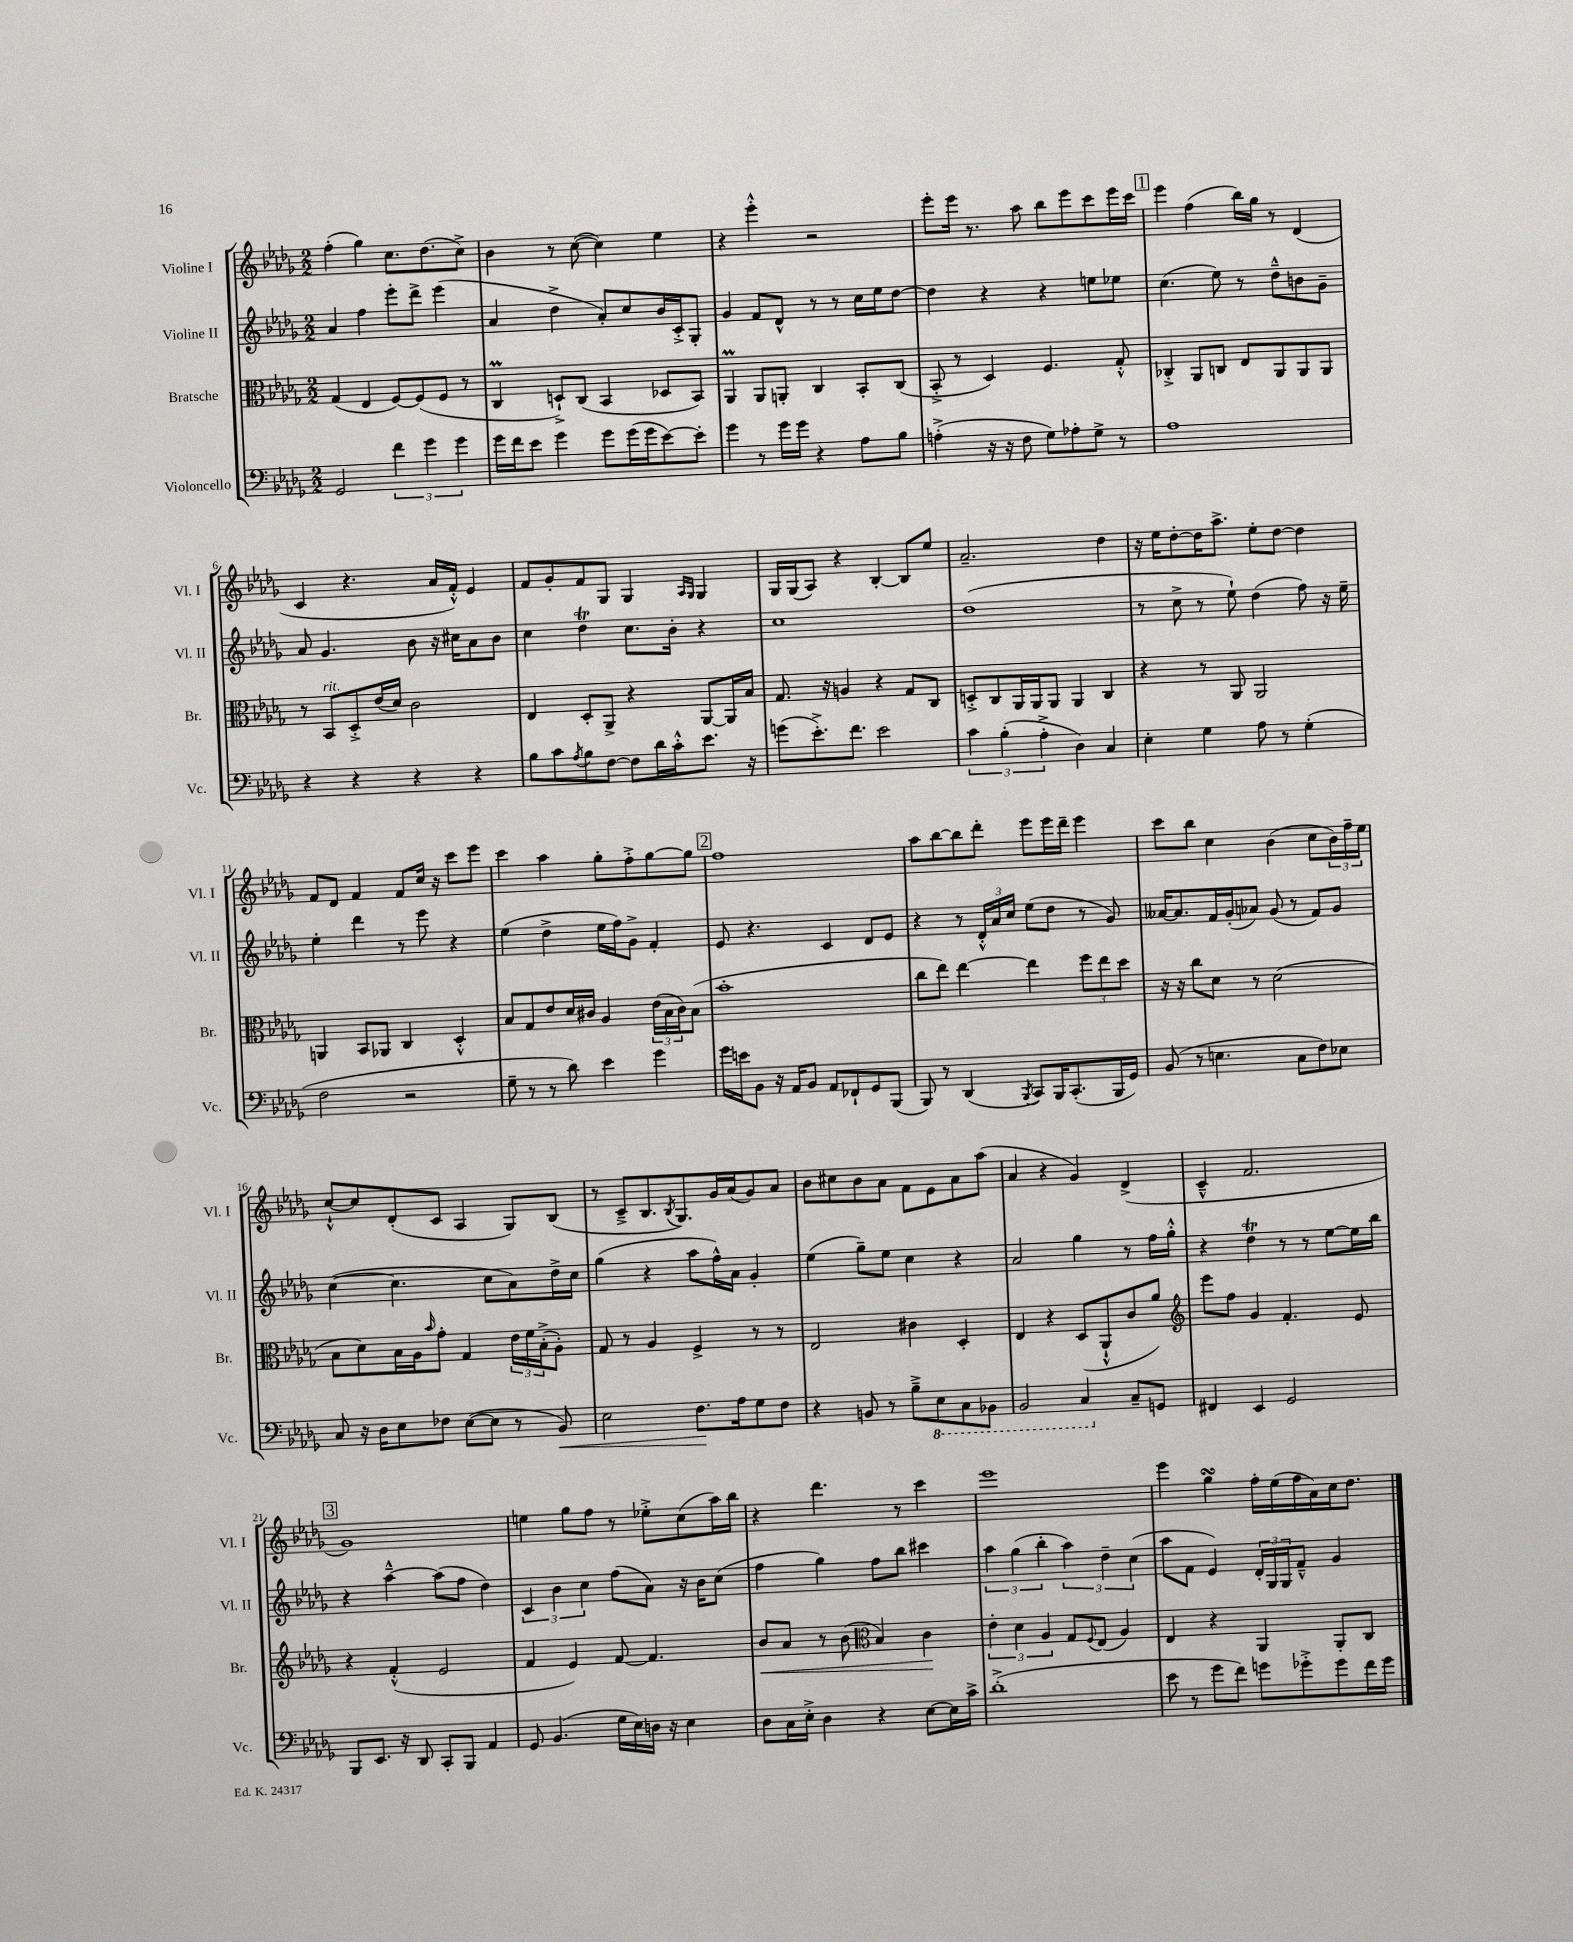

**kern	**kern	**kern	**kern
*staff4	*staff3	*staff2	*staff1
*clefF4	*clefC3	*clefG2	*clefG2
*k[b-e-a-d-g-]	*k[b-e-a-d-g-]	*k[b-e-a-d-g-]	*k[b-e-a-d-g-]
*M2/2	*M2/2	*M2/2	*M2/2
2GG-	(4G-	4a-	(4ff'
.	4E-	4ff	4gg-)
6f	[8F)	8eee-'	8.cc
.	(8F]	8ddd-^	.
6g-	.	.	.
.	.	.	(8.dd-
.	8F	(4eee-	.
6g-	.	.	.
.	8r	.	8cc^)
=	=	=	=
16g-	4C	4a-	4b-
16f	.	.	.
8e-	.	.	.
4g-	8D`^)	4dd-^	8r
.	(8C	.	([8cc
8g-	4BB-	8a-')	4cc])
(16g-	.	8cc	.
16g-	.	.	.
[8e-)	8D-	16b-	4ee-
.	.	16c'^	.
8e-']	8BB-)	8G-'	.
=	=	=	=
4g-	4AA-	4g-	4r
8r	8AA-	8f	4eee-'^^
16g-	8AA'	8d-^^	.
16g-	.	.	.
4r	4C	8r	2r
.	.	8r	.
8A-	8BB-'	16cc	.
.	.	16ee-	.
8B-	(8C	[8dd-	.
=	=	=	=
(4A'^	8BB-'^	4dd-]	8eee-'
.	8r	.	16eee-
.	.	.	8.r
16r	4D-)	4r	.
16r	.	.	.
8F	.	.	8aa-
8G-)	4.F	4r	8bb-
8A-'	.	.	8eee-
8G-^	.	8ee	8ccc
8r	8G-'^^	8ee-	16eee-
.	.	.	16ccc
=	=	=	=
1A-	4C-'^	(4.cc	4eee-
.	8AA-	.	(4ff
.	8C	8ee-)	.
.	8E-	8r	16bb-)
.	.	.	16gg-
.	8AA-	8dd-~^^	8r
.	8AA-	8b	(4d-
.	8AA-	8g-~	.
=	=	=	=
4r	8r	8a-	4c
.	8BB-	4.g-	.
4r	8D-'^	.	4.r
.	(16e-	.	.
.	16d-)	.	.
4r	2c	8b-	.
.	.	16r	16a-
.	.	16cc#	16f'^^)
4r	.	8a-	4e-
.	.	8b-	.
=	=	=	=
8B-	4E-	4cc	8f
8c	.	.	8g-'
8qA-	.	.	.
8B-	8D-'	4dd-	8f
[8F	8AA-^	.	8G-
8F]	4r	8.cc	4G-
16d-	.	.	.
16c'^^	.	16b-'	.
.	.	.	16qqA-
.	.	.	16qqG-
8.e-	[8AA-	4r	4G-
.	16AA-]	.	.
16r	16B-	.	.
=	=	=	=
(8g	8.G-	1cc	16G-
.	.	.	(16G-
8.e-'^)	.	.	8A-)
.	16r	.	.
.	4A	.	4r
8.f	.	.	.
2e-	4r	.	[4B-'
.	8G-	.	8B-]
.	8C	.	8ee-
=	=	=	=
6c	8D'^	(1dd-	2.a-~
.	8C	.	.
(6B-'	.	.	.
.	16AA-	.	.
.	16AA-	.	.
6A-'^	.	.	.
.	8AA-	.	.
4D-)	4AA-	.	.
4C	4C	.	4dd-
=	=	=	=
4E-'	4r	8r	16r
.	.	.	16ee-
.	.	8cc^	[8dd-'
4G-	8r	8r	16dd-]
.	.	.	8.aa-^
.	8AA-	8ee-`)	.
8A-	2AA-	(4dd-	8ee-'
8r	.	.	[8dd-
(4G-'	.	8ff)	4dd-]
.	.	16r	.
.	.	16ee-~	.
=	=	=	=
2F	4AA	4ee-'	8f
.	.	.	8d-
.	8BB-	4ddd-	4f
.	8AA-	.	.
2r	4C	8r	8f
.	.	8eee-	16cc
.	.	.	16r
.	4D-'^^	4r	8ccc
.	.	.	8eee-
=	=	=	=
8G-~	8B-	(4ee-	4ccc
8r	8G-	.	.
8r	8e-	4dd-^	4aa-
8d-)	16d-	.	.
.	16c#	.	.
4e-	4A-	16ee-	8gg-'
.	.	16ff)	.
.	.	8g-^	8ff'^
4g-	(24e-	4f'	[8gg-
.	24B-	.	.
.	24c#)	.	.
.	(8B-	.	8gg-]
=	=	=	=
16g-	1b-'	8e-	1ff
16e	.	.	.
8BB-	.	4.r	.
16r	.	.	.
16AA-	.	.	.
8BB-	.	.	.
8AA-	.	4c	.
8FF-`	.	.	.
8GG-	.	8d-	.
(8BBB-	.	8e-	.
=	=	=	=
8BBB-)	8cc	4r	8aa-
8r	8ee-)	.	[8bb-
(4DD-	[4ee-	8r	8bb-]
.	.	24d-'^^	8ddd-'
.	.	24a-	.
.	.	24cc	.
8qBBB-	.	.	.
8CC)	4ee-]	(8ee-	8eee-
16BBB-	.	8dd-	16eee-
(8.CC'	.	.	16ddd-~
.	12ff	8r	4eee-
.	12ee-	.	.
16BBB-	.	8g-)	.
.	12dd-	.	.
16GG-)	.	.	.
=	=	=	=
(8BB-	16r	[16a--	8ccc
.	16r	8.a--]	.
8r	8cc	.	8bb-
4.E	8d-	16f	4cc
.	.	(16g-'	.
.	8r	8a-)	.
.	(2d-	(8g-	(4b-
8C	.	8r	.
8F)	.	8f)	8cc
8E-	.	8g-	24b-)
.	.	.	24ff~
.	.	.	24ee-
=	=	=	=
8C	8B-	([4cc	[8cc`^^
16r	8d-)	.	8cc]
16D-	.	.	.
8E-	16B-	4.cc]	(8d-'
.	16A-	.	.
.	16qqb-	.	.
8F-	8g-'	.	8c
([8E-	4G-	.	4A-
8E-]	.	8cc	.
8r	24e-	8a-)	8G-)
.	24f	.	.
.	(24B-'^	.	.
8BB-)	8A-')	16dd-^	(8B-
.	.	16cc	.
=	=	=	=
2E-	8G-	(4gg-	8r
.	8r	.	8c~^
.	4A-	4r	8.B-
.	.	.	8qB-
.	.	.	8.G-)
8.F	4F^	8aa-	.
.	.	16ff^^)	16g-
16A-	.	16a-	(16a-
8G-	8r	4g-'	8g-)
8F	8r	.	8a-
=	=	=	=
4r	2E-	(4ee-	8b-
.	.	.	8cc#
8BB	.	8gg-~)	8b-
8r	.	8ee-	8a-
8B-~^	4c#	4cc	8f
8EE-	.	.	8e-
8CC	4D-'	4r	8a-
8BBB-	.	.	(8aa-
=	=	=	=
2BBB-	4E-	2a-	4a-
.	4r	.	4r
4CC	(8D-	4gg-	4g-)
.	8AA-`^^	.	.
8C~	8c	8r	(4d-^
8GG	8a-)	16ff	.
.	.	16gg-'^^	.
=	=	=	=
*	*clefG2	*	*
4FF#	8eee-	4r	4c~^^
.	8ff	.	.
4EE-	4g-	4dd-	2.f
2GG-	4.f'	8r	.
.	.	8r	.
.	.	[8ee-	.
.	8e-	16ee-]	.
.	.	16bb-	.
=	=	=	=
8BBB-	4r	4r	1g-)
8.EE-	.	.	.
.	(4f'^^	[4aa-~^^	.
16r	.	.	.
8DD-	.	.	.
8CC'	2e-	(8aa-]	.
8BBB-	.	8ff	.
4AA-	.	4dd-)	.
=	=	=	=
8GG-	4f	6c	4ee
(4.BB-	.	.	.
.	.	6b-	.
.	4e-)	.	8gg-
.	.	6cc	.
.	.	.	8ff
16G-	[8f	(8ff	8r
16E-)	.	.	.
16D	4.f]	8a-)	8ee-'^
16r	.	.	.
4E-	.	16r	(8cc
.	.	16b-	.
.	.	(8cc	16aa-)
.	.	.	16bb-
=	=	=	=
8D-	8b-	4ff	4r
16C	8a-	.	.
16E-'^	.	.	.
4D-	8r	4gg-)	4.ddd-
.	(8b-	.	.
*	*clefC3	*	*
4r	4B-)	8ff	.
.	.	8bb-	8r
[8E-	4c	4ccc#	4ccc
16E-]	.	.	.
16c^	.	.	.
=	=	=	=
(1d-'^	6e-'	6aa-	1eee-
.	6d-	(6gg-	.
.	6A-	6bb-'	.
.	8G-	6aa-)	.
.	8qqF	.	.
.	(8E-	.	.
.	.	6dd-~	.
.	4A-)	.	.
.	.	(6cc	.
=	=	=	=
8e-	4E-	8aa-	4eee-
8r	.	8f	.
8g-	4r	4e-)	4gg-
8f)	.	.	.
8g	4AA-	24d-'	16ff'
.	.	24G-	.
.	.	.	(16ee-
.	.	24G-	.
8g-'^	.	8f~^^	16ff
.	.	.	16a-)
8g-	8AA-'	4g-	16cc
.	.	.	8.dd-
16f	8C	.	.
16g-	.	.	.
==	==	==	==
*-	*-	*-	*-
